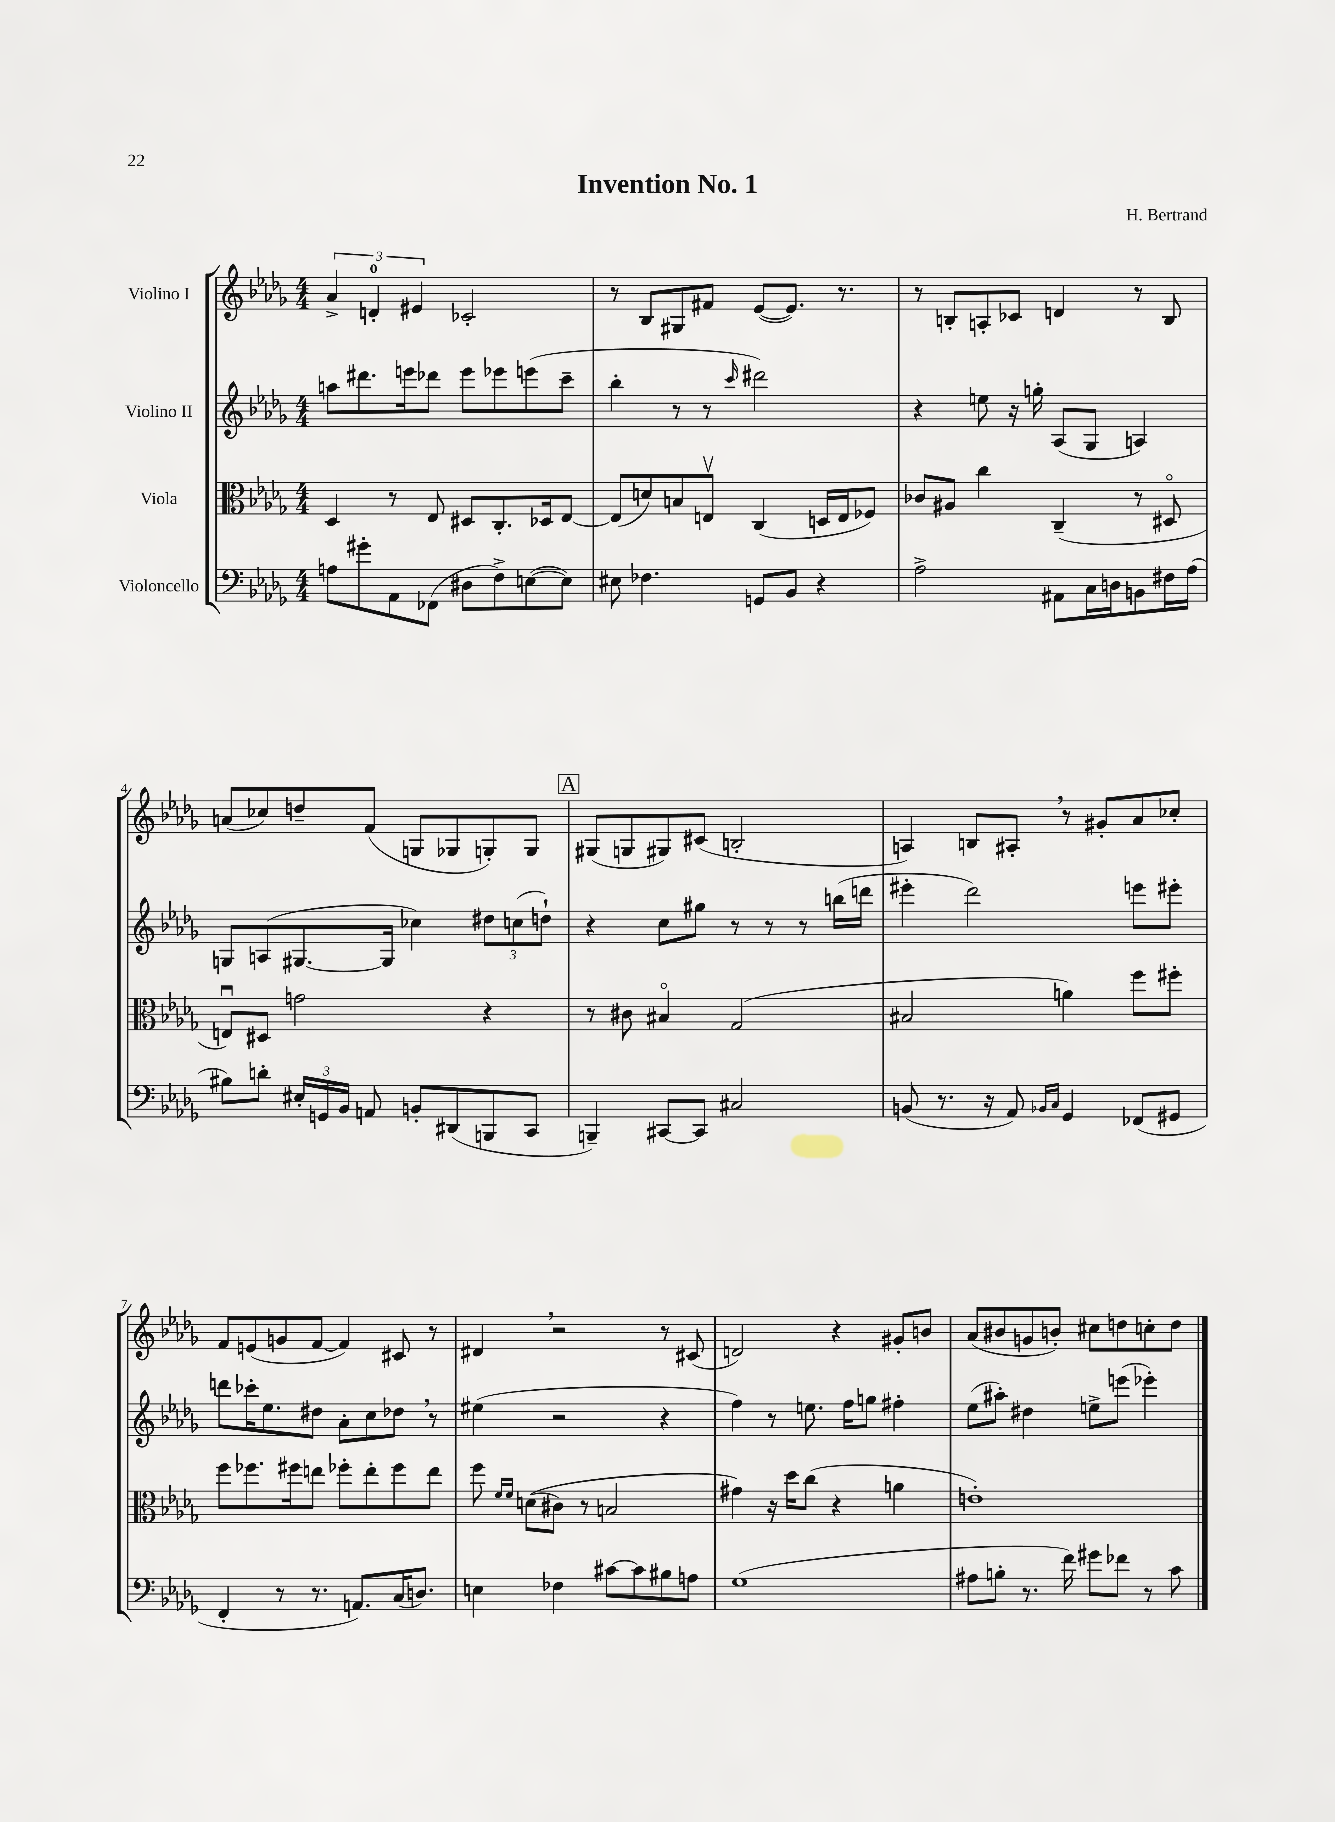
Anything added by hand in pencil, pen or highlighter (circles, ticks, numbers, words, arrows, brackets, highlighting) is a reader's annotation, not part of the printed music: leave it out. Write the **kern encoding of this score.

**kern	**kern	**kern	**kern
*part4	*part3	*part2	*part1
*staff4	*staff3	*staff2	*staff1
*I"Violoncello	*I"Viola	*I"Violino II	*I"Violino I
*clefF4	*clefC3	*clefG2	*clefG2
*k[b-e-a-d-g-]	*k[b-e-a-d-g-]	*k[b-e-a-d-g-]	*k[b-e-a-d-g-]
*M4/4	*M4/4	*M4/4	*M4/4
=1	=1	=1	=1
8An\L	4D-/	8aan\L	6a-^/
8g#X'\	.	8.ddd#X\	.
.	.	.	6dn'/
8AA-\	8r	.	.
.	.	16eeen\k	.
.	.	.	6e#X/
(8FF-X\J	8E-/	8ddd-X\J	.
8D#X\L	8D#X/L	8eee\L	2c-X'/
8F^\)	8.C'/	8eee-X\	.
([8En\	.	(8eeen\	.
.	16D-X/k	.	.
8E\J])	[8E-/J	8ccc~\J	.
=2	=2	=2	=2
8E#X\	(8E-/L]	4bb-'\	8r
4.F-X\	8dn/)	.	8B-/L
.	8Bn/	8r	8G#X/
.	8Env/J	8r	8f#X/J
.	.	16qqccc/	.
8GGn/L	(4C/	2ddd#X\)	([8e-/L
8BB-/J	.	.	8.e-/J])
4r	16Dn/LL	.	.
.	16E/J	.	8.r
.	8F-X/J)	.	.
=3	=3	=3	=3
2A-^\	8c-X/L	4r	8r
.	8A#X/J	.	8Bn'/L
.	4cc\	8een\	8An'/
.	.	16r	8c-X/J
.	.	16ggn'\	.
8AA#X\L	(4C~/	(8A-/L	4dn/
16C\L	.	8G-/J	.
16Dn\J	.	.	.
8BBn\	8r	4An/)	8r
16F#X\L	8D#X/	.	8B/
(16A-\JJ	.	.	.
!!LO:LB:g=z
=4	=4	=4	=4
8B#X\L)	8Enu/L)	8Gn/L	(8an/L
8dn'\J	8D#X/J	(8An/	8cc-X/)
24E#X'/LL	2gn\	[8.G#X/	8ddn~/
24GGn/	.	.	.
24BB-/JJ	.	.	.
8AAn/	.	.	(8f/J
.	.	16G#/Jk]	.
8BBn'/L	.	4cc-X\)	8Gn/L
(8DD#X/	.	.	8G-X/
8BBBn/	4r	12dd#X\L	8Gn'/)
.	.	(12ccn\	.
8CC/J	.	.	8G/J
.	.	12ddn`\J)	.
!!LO:REH:place=s1:t=A
=5	=5	=5	=5
4BBBn~/)	8r	4r	(8G#X/L
.	8c#X\	.	8Gn/
[8CC#X/L	4B#X/	8cc\L	8G#X/)
8CC#/J]	.	8gg#X\J	(8c#X/J
2C#X/	(2G-/	8r	2Bn'/
.	.	8r	.
.	.	8r	.
.	.	(16bbn\LL	.
.	.	16dddn\JJ	.
=6	=6	=6	=6
(8BBn/	2B#X/	4eee#X'\	4An/)
8.r	.	.	.
.	.	2ddd-\)	8Bn/L
16r	.	.	.
8AA-/)	.	.	8A#X',/J
16qqBB-X/LL	.	.	.
16qqC/JJ	.	.	.
4GG-/	4an\)	.	8r
.	.	.	8g#X'/L
(8FF-X/L	8ff\L	8eeen\L	8a-/
8GG#X/J	8ff#X'\J	8eee#X'\J	8cc-X'/J
!!LO:LB:g=z
=7	=7	=7	=7
4FF'/	8ff\L	8dddn\L	8f/L
.	8.ff-X\	16ccc-X'\K	(8en/
.	.	8.ee-\	.
8r	.	.	8gn/
.	16ff#X\k	.	.
8.r	8een\J	8dd#X\J	[8f/J
.	8ff-X'\L	8a-'\L	4f/])
8.AAn/L)	.	.	.
.	8ee'\	8cc\	.
(16C/K	8ff-\	8dd-X,\J	8c#X/
8.Dn/J)	.	.	.
.	8ee\J	8r	8r
=8	=8	=8	=8
4En\	8ff\	(4ee#X\	4d#X,/
.	16qqf/LL	.	.
.	16qqf/JJ	.	.
.	((8dn\L	.	.
4F-X\	8c#X\J)	2r	2r
.	8r	.	.
[8c#X\L	2Bn/	.	.
8c#\]	.	.	.
8B#X\	.	4r	8r
8An\J	.	.	(8c#X/
=9	=9	=9	=9
(1G-	4g#X\)	4ff\)	2dn/)
.	16r	8r	.
.	16dd-\KL	.	.
.	(8cc\J	8.een\	.
.	4r	.	4r
.	.	16ff\KL	.
.	.	8ggn\J	.
.	4an\	4ff#X'\	8g#X'/L
.	.	.	8bn/J
=10	=10	=10	=10
8A#X\L	1en')	(8ee-\L	(8a-/L
8Bn'\J	.	8aa#X'\J)	8b#X/
8.r	.	4dd#X\	8gn/
.	.	.	8bn'/J)
16f\)	.	.	.
8g#X\L	.	8een^\L	8cc#X\L
8f-X\J	.	(8eeen\J	8ddn\
8r	.	4eee-X'\)	8ccn'\
8c\	.	.	8dd\J
==	==	==	==
*-	*-	*-	*-
